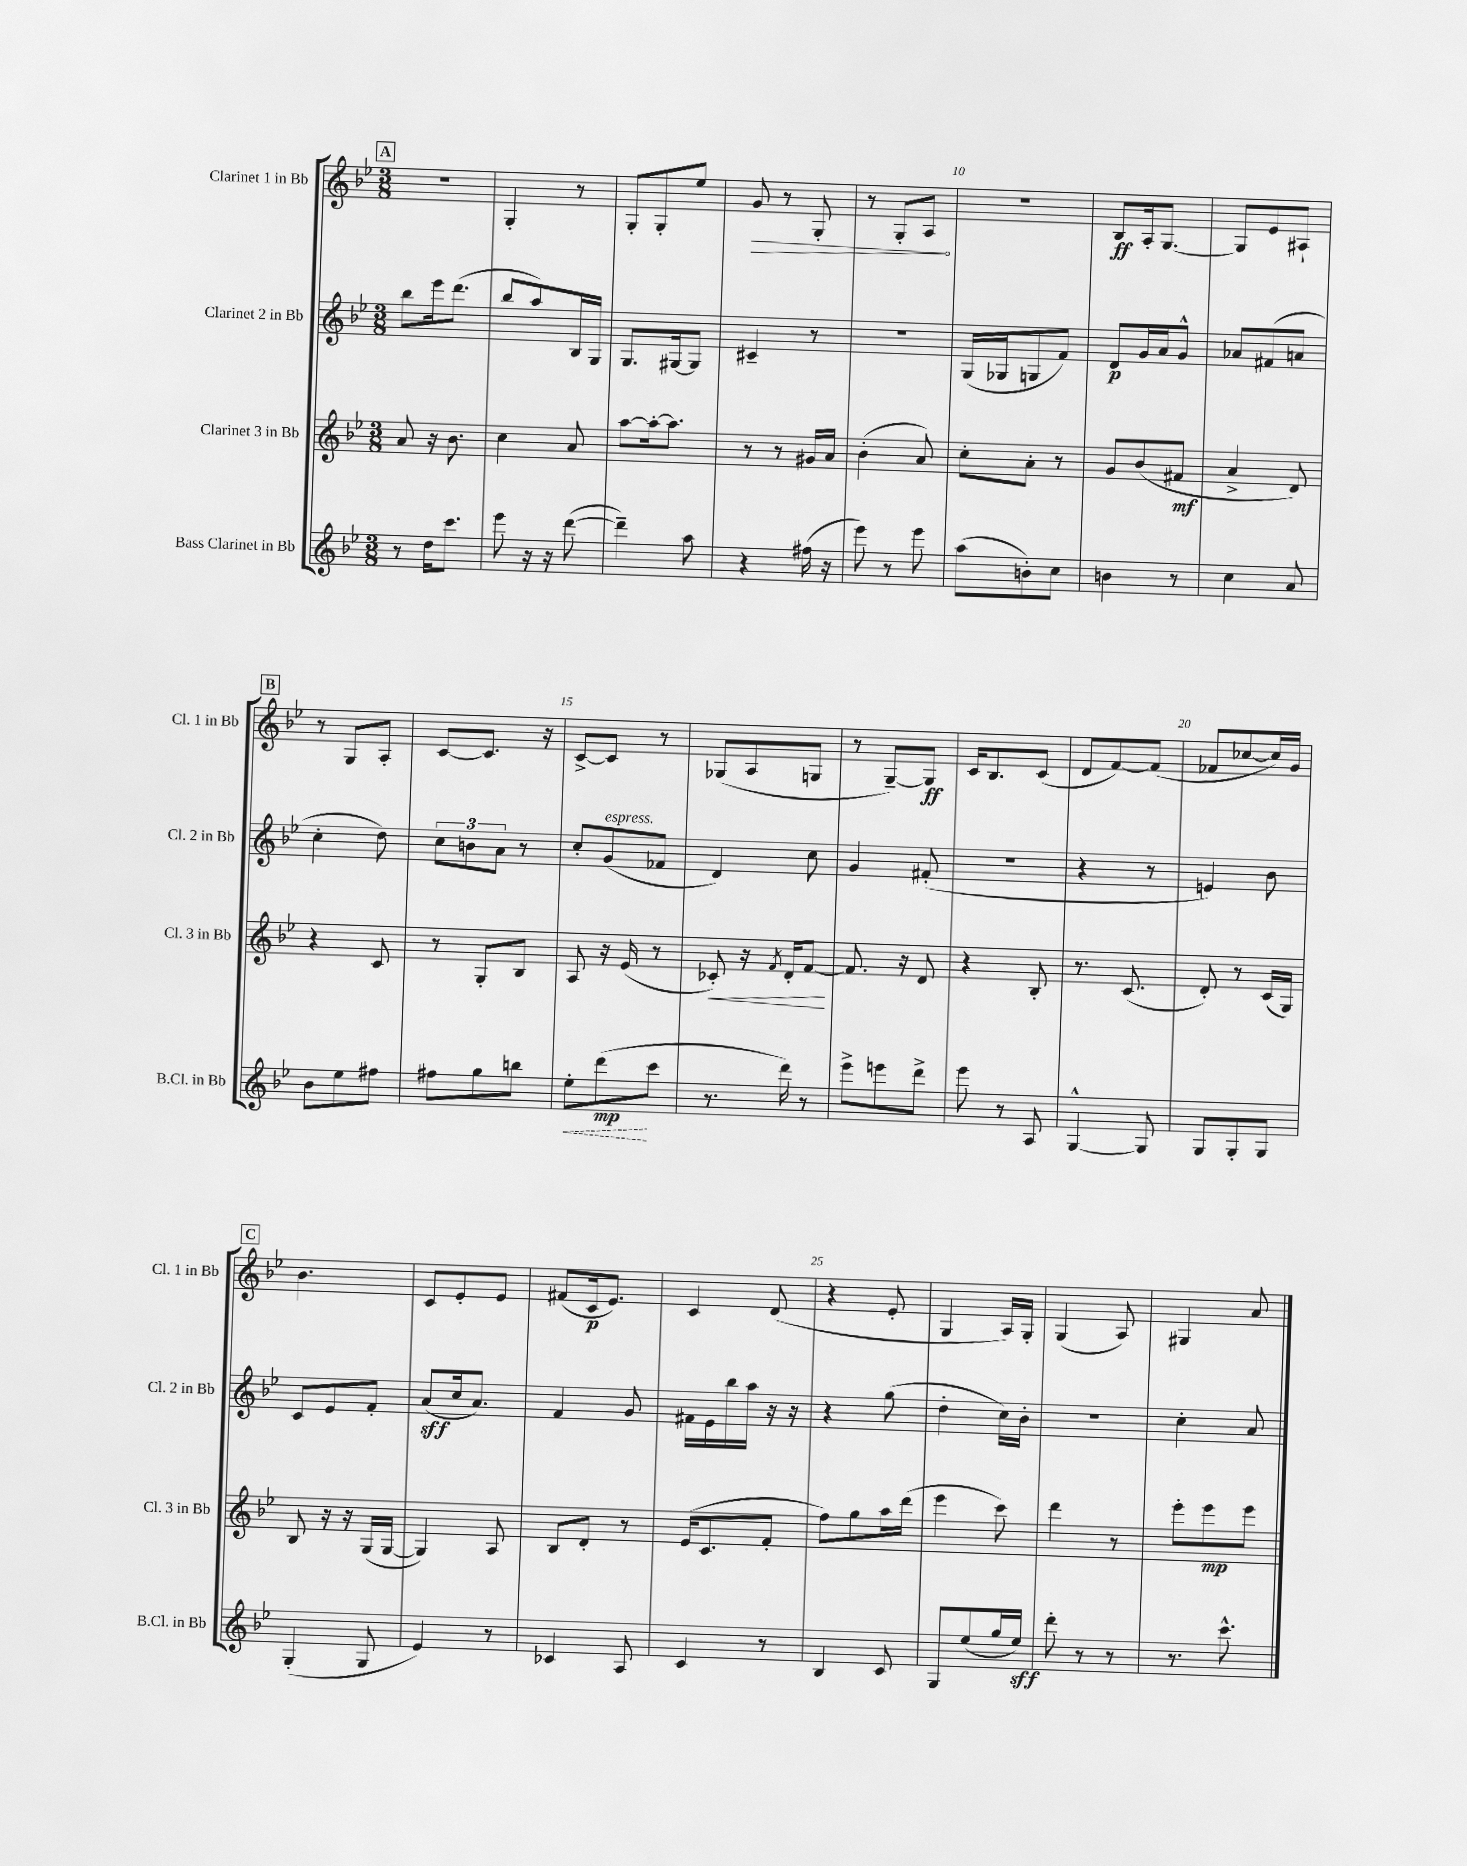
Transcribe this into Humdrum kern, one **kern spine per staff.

**kern	**dynam	**kern	**dynam	**kern	**dynam	**kern	**dynam
*part4	*part4	*part3	*part3	*part2	*part2	*part1	*part1
*staff4	*staff4	*staff3	*staff3	*staff2	*staff2	*staff1	*staff1
*I"Bass Clarinet in Bb	*	*I"Clarinet 3 in Bb	*	*I"Clarinet 2 in Bb	*	*I"Clarinet 1 in Bb	*
*I'B.Cl. in Bb	*	*I'Cl. 3 in Bb	*	*I'Cl. 2 in Bb	*	*I'Cl. 1 in Bb	*
*clefG2	*	*clefG2	*	*clefG2	*	*clefG2	*
*k[b-e-]	*	*k[b-e-]	*	*k[b-e-]	*	*k[b-e-]	*
*M3/8	*	*M3/8	*	*M3/8	*	*M3/8	*
!!LO:REH:place=s1:t=A
=5	=5	=5	=5	=5	=5	=5	=5
8r	.	8a/	.	8bb-\L	.	4.r	.
16dd\KL	.	16r	.	16eee-\k	.	.	.
8.ccc\J	.	8.b-\	.	(8.ddd\J	.	.	.
=6	=6	=6	=6	=6	=6	=6	=6
8eee-\	.	4cc\	.	8bb-/L	.	4G'/	.
16r	.	.	.	8aa/)	.	.	.
16r	.	.	.	.	.	.	.
([8ddd\	.	8a/	.	16B-/L	.	8r	.
.	.	.	.	16G/JJ	.	.	.
=7	=7	=7	=7	=7	=7	=7	=7
4ddd~\])	.	[8aa\L	.	8.G/L	.	8G'/L	.
.	.	16aa'\k_	.	.	.	8G'/	.
.	.	8.aa\J]	.	[16G#X/k	.	.	.
8aa\	.	.	.	8G#/J]	.	8ee-/J	.
=8	=8	=8	=8	=8	=8	=8	=8
!	!	!	!	!	!	!	!LO:HP:b
4r	.	8r	.	4c#X~/	.	8g/	>
.	.	8r	.	.	.	8r	.
(16ff#X\	.	16g#X/LL	.	8r	.	8G'/	.
16r	.	16a/JJ	.	.	.	.	.
=9	=9	=9	=9	=9	=9	=9	=9
8eee-\)	.	(4b-'\	.	4.r	.	8r	.
8r	.	.	.	.	.	8G'/L	.
8eee-\	.	8a/)	.	.	.	8A/J	.
.	.	.	.	.	.	.	]
=10	=10	=10	=10	=10	=10	=10	=10
(8aa\L	.	8cc'\L	.	(16G/LL	.	4.r	.
.	.	.	.	16G-X/J	.	.	.
8bn'\)	.	8a'\J	.	8Gn/	.	.	.
8cc\J	.	8r	.	8f/J)	.	.	.
=11	=11	=11	=11	=11	=11	=11	=11
4bn\	.	8g/L	.	8d/L	p	8B-/L	ff
.	.	(8b-/	.	16g/L	.	16A'/k	.
.	.	.	.	16a/J	.	[8.G/J	.
8r	.	8f#X/J	mf	8g^^/J	.	.	.
=12	=12	=12	=12	=12	=12	=12	=12
4cc\	.	4a^/	.	8a-X/L	.	8G/L]	.
.	.	.	.	(8f#X/	.	8e-/	.
8a/	.	8d/)	.	8an/J	.	8A#X`/J	.
!!LO:LB:g=z
!!LO:REH:place=s1:t=B
=13	=13	=13	=13	=13	=13	=13	=13
8b-\L	.	4r	.	4cc'\	.	8r	.
8ee-\	.	.	.	.	.	8G/L	.
8ff#X\J	.	8c/	.	8dd\)	.	8A'/J	.
=14	=14	=14	=14	=14	=14	=14	=14
8ff#X\L	.	8r	.	12cc\L	.	[8c/L	.
.	.	.	.	12bn\	.	.	.
8gg\	.	8G'/L	.	.	.	8.c/J]	.
.	.	.	.	12a\J	.	.	.
8bbn\J	.	8B-/J	.	8r	.	.	.
.	.	.	.	.	.	16r	.
=15	=15	=15	=15	=15	=15	=15	=15
!	!LO:HP:b	!	!	!	!	!	!
8ee-'\L	<	8A/	.	8cc'/L	.	[8c^/L	.
!	!	!	!	!LO:TX:a:i:t=espress.	!	!	!
(8ddd\	mp	16r	.	(8g/	.	8c/J]	.
.	.	(16e-/	.	.	.	.	.
8ccc\J	[	8r	.	8f-X/J	.	8r	.
=16	=16	=16	=16	=16	=16	=16	=16
!	!	!	!LO:HP:b	!	!	!	!
8.r	.	8c-X'/)	<	4d/)	.	(8G-X/L	.
.	.	16r	.	.	.	8A/	.
.	.	8qf/	.	.	.	.	.
16ddd\)	.	16d'/KL	.	.	.	.	.
8r	.	[8f/J	.	8cc\	.	8Gn/J	.
.	.	.	[	.	.	.	.
=17	=17	=17	=17	=17	=17	=17	=17
8eee-^\L	.	8.f/]	.	4g/	.	8r	.
8eeen\	.	.	.	.	.	[8G~/L)	.
.	.	16r	.	.	.	.	.
8ddd^\J	.	8d/	.	(8f#X'/	.	8G/J]	ff
=18	=18	=18	=18	=18	=18	=18	=18
8eee-\	.	4r	.	4.r	.	16c/KL	.
.	.	.	.	.	.	8.B-/	.
8r	.	.	.	.	.	.	.
8A/	.	8B-'/	.	.	.	(8c/J	.
=19	=19	=19	=19	=19	=19	=19	=19
[4G^^/	.	8.r	.	4r	.	8d/L	.
.	.	.	.	.	.	[8f/)	.
.	.	(8.c/	.	.	.	.	.
8G/]	.	.	.	8r	.	(8f/J]	.
=20	=20	=20	=20	=20	=20	=20	=20
8G/L	.	8d'/)	.	4en/)	.	8f-X/L	.
8G'/	.	8r	.	.	.	[8cc-X/	.
8G/J	.	(16c/LL	.	8b-\	.	16cc-/L])	.
.	.	16G/JJ)	.	.	.	16g/JJ	.
!!LO:LB:g=z
!!LO:REH:place=s1:t=C
=21	=21	=21	=21	=21	=21	=21	=21
(4G'/	.	8B-/	.	8c/L	.	4.b-\	.
.	.	16r	.	8e-/	.	.	.
.	.	16r	.	.	.	.	.
8G/	.	(16G/LL	.	8f'/J	.	.	.
.	.	[16G/JJ	.	.	.	.	.
=22	=22	=22	=22	=22	=22	=22	=22
4e-/)	.	4G/])	.	(8a/L	sff	8c/L	.
.	.	.	.	16cc/k	.	8e-'/	.
.	.	.	.	8.a/J)	.	.	.
8r	.	8A/	.	.	.	8e-/J	.
=23	=23	=23	=23	=23	=23	=23	=23
4c-X/	.	8B-/L	.	4f/	.	(8f#X/L	.
.	.	8d'/J	.	.	.	16c/k	p
.	.	.	.	.	.	8.e-/J)	.
8A/	.	8r	.	8g/	.	.	.
=24	=24	=24	=24	=24	=24	=24	=24
4c/	.	(16e-/KL	.	16f#X\LL	.	4c/	.
.	.	8.c/	.	16e-\	.	.	.
.	.	.	.	16bb-\	.	.	.
.	.	.	.	16aa\JJ	.	.	.
8r	.	8f'/J	.	16r	.	(8d/	.
.	.	.	.	16r	.	.	.
=25	=25	=25	=25	=25	=25	=25	=25
4B-/	.	8ff\L)	.	4r	.	4r	.
.	.	8gg\	.	.	.	.	.
8c/	.	16aa\L	.	(8gg\	.	8e-'/	.
.	.	(16ddd\JJ	.	.	.	.	.
=26	=26	=26	=26	=26	=26	=26	=26
8G/L	.	4eee-\	.	4dd'\	.	4G/	.
(8ee-/	.	.	.	.	.	.	.
16gg/L	.	8ccc\)	.	16cc\LL)	.	16A/LL)	.
16ee-/JJ)	sff	.	.	16b-'\JJ	.	16G'/JJ	.
=27	=27	=27	=27	=27	=27	=27	=27
8ddd'\	.	4ddd\	.	4.r	.	(4G/	.
8r	.	.	.	.	.	.	.
8r	.	8r	.	.	.	8A/)	.
=28	=28	=28	=28	=28	=28	=28	=28
8.r	.	8eee-'\L	.	4cc'\	.	4G#X/	.
.	.	8eee-\	mp	.	.	.	.
8.ccc^^\	.	.	.	.	.	.	.
.	.	8eee-\J	.	8a/	.	8a/	.
==	==	==	==	==	==	==	==
*-	*-	*-	*-	*-	*-	*-	*-
